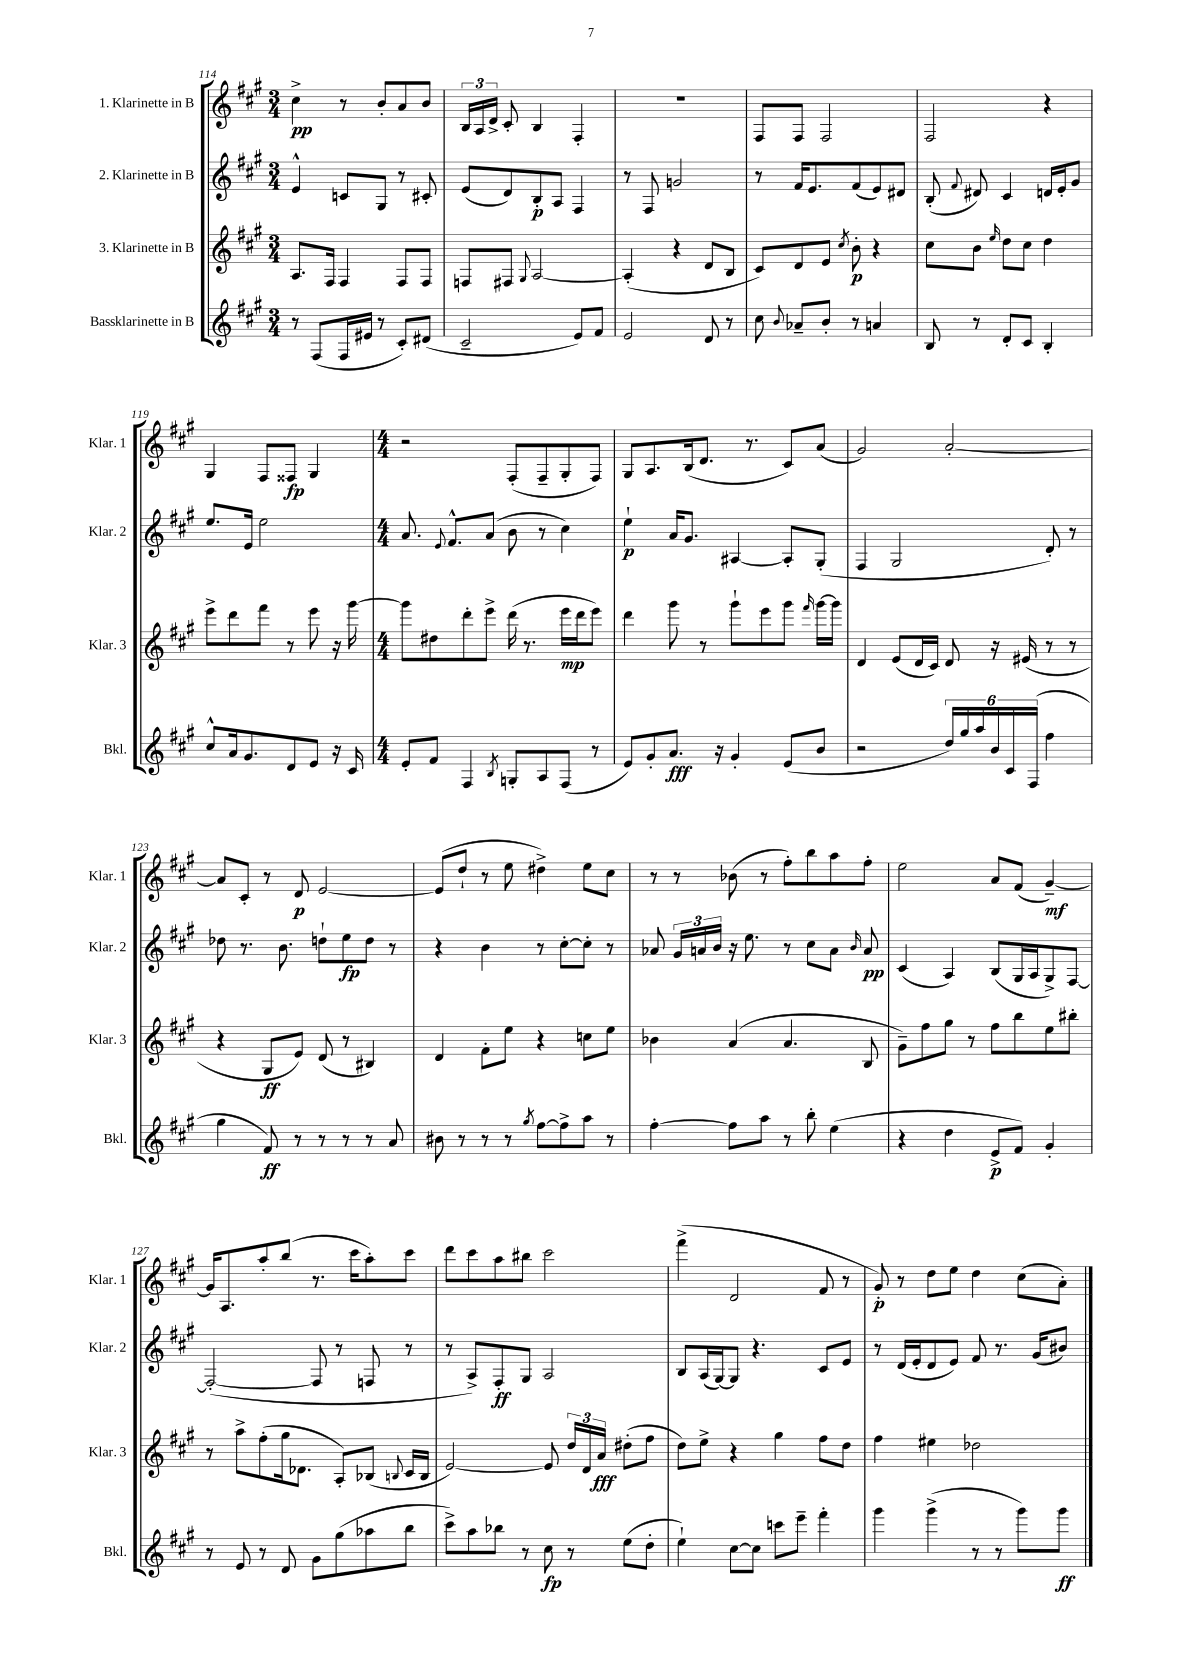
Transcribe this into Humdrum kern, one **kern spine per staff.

**kern	**kern	**kern	**kern
*staff4	*staff3	*staff2	*staff1
*clefG2	*clefG2	*clefG2	*clefG2
*k[f#c#g#]	*k[f#c#g#]	*k[f#c#g#]	*k[f#c#g#]
*M3/4	*M3/4	*M3/4	*M3/4
8r	8.A	4e^^	4cc#^
(8F#	.	.	.
.	16F#	.	.
16F#	4F#	8c	8r
16e#	.	.	.
8r	.	8G#	8b'
8c#')	8F#	8r	8a
(8d#	8F#	8c#'	8b
=	=	=	=
2c#~	8F	(8e	24B
.	.	.	24A
.	.	.	24d^
.	8F#	8d)	8c#'
.	8qqG#	.	.
.	[2A	8B'	4B
.	.	8A	.
8e)	.	4F#	4F#'
8f#	.	.	.
=	=	=	=
2e	(4A']	8r	2.r
.	.	8F#	.
.	4r	2g	.
8d	8d	.	.
8r	8B	.	.
=	=	=	=
8cc#	8c#)	8r	8F#
8qqb	.	.	.
8a-~	8d	16f#	8F#
.	.	8.e	.
8b'	8e	.	2F#
.	8qcc#	.	.
8r	8b'	(8f#	.
4a	4r	8e)	.
.	.	8d#	.
=	=	=	=
8B	8cc#	(8B'	2F#
.	.	8qqf#	.
8r	8b	8d#)	.
.	16qqee	.	.
8d'	8dd	4c#	.
8c#	8cc#	.	.
4B'	4dd	16d	4r
.	.	16e'	.
.	.	8g#	.
=	=	=	=
8cc#^^	8eee^	8.ee	4G#
16a	8ddd	.	.
8.g#	.	16e	.
.	8fff#	2ee	8F#
8d	8r	.	8F##
8e	8eee	.	4G#
16r	16r	.	.
16c#	[16ggg#	.	.
=	=	=	=
*M4/4	*M4/4	*M4/4	*M4/4
8e'	8ggg#]	8.a	2r
8f#	8dd#	.	.
.	.	8qqe	.
.	.	8.f#^^	.
4F#	8ddd'	.	.
.	8eee^	(8a	.
8qB	.	.	.
8G'	(16ddd	8b	(8F#'
.	8.r	.	.
8A	.	8r	8F#~
(8F#	16eee	4cc#)	8G#'
.	16ddd	.	.
8r	8eee)	.	8F#)
=	=	=	=
8e)	4ddd	4ee`	8G#
8g#'	.	.	8.A
8.a	8ggg#	16a	.
.	.	8.g#	(16B
.	8r	.	8.d
16r	.	.	.
4g#'	8ggg#`	[4A#	.
.	.	.	8.r
.	8eee	.	.
(8e	8ggg#	8A#']	8c#)
.	16qqfff#	.	.
8b	[16ggg#	(8G#'	(8a
.	16ggg#]	.	.
=	=	=	=
2r	4d	4F#	2g#)
.	(8e	2G#	.
.	16d	.	.
.	16c#)	.	.
24dd)	8d	.	[2a'
24gg#	.	.	.
24aa	.	.	.
24b	16r	.	.
24c#	.	.	.
.	(16e#	.	.
(24F#	.	.	.
4ff#	8r	8d')	.
.	8r	8r	.
=	=	=	=
4gg#	4r	8dd-	8a]
.	.	8.r	8c#'
8f#)	8G#	.	8r
.	.	8.b	.
8r	8e)	.	8d
8r	(8d	8dd`	[2e
8r	8r	8ee	.
8r	4B#)	8dd	.
8a	.	8r	.
=	=	=	=
8b#	4d	4r	(8e]
8r	.	.	8dd`
8r	8f#'	4b	8r
8r	8ee	.	8ee
8qgg#	.	.	.
[8ff#	4r	8r	4dd#^)
8ff#^]	.	[8cc#'	.
8aa	8cc	8cc#']	8ee
8r	8ee	8r	8cc#
=	=	=	=
[4ff#'	4b-	8a-	8r
.	.	24g#	8r
.	.	24a	.
.	.	24b	.
8ff#]	(4a	16r	(8b-
.	.	8.ee	.
8aa	.	.	8r
8r	4.a	8r	8ff#')
8bb'	.	8cc#	8bb
(4ee	.	8a	8aa
.	.	16qqb	.
.	8B	8a	8ff#'
=	=	=	=
4r	8g#~)	(4c#	2ee
.	8ff#	.	.
4dd	8gg#	4A)	.
.	8r	.	.
8e^	8ff#	(8B	8a
8f#)	8bb	16G#	(8f#
.	.	16A	.
4g#'	8ee	8G#^)	[4g#~)
.	8bb#'	[8F#	.
=	=	=	=
8r	8r	(2F#'_	16g#]
.	.	.	8.A
8e	8aa^	.	.
8r	(8ff#'	.	8aa'
8d	16gg#	.	(8bb
.	8.d-	.	.
8g#	.	8F#]	8.r
(8gg#	8A')	8r	.
.	.	.	16ccc#
8aa-	(8B-	8F	8aa')
.	8qqB	.	.
8bb	16c#	8r	8ccc#
.	16B	.	.
=	=	=	=
8ccc#^)	[2e)	8r	8ddd
8aa	.	8A^)	8ccc#
8bb-	.	8F#'	8aa
8r	.	8G#	8bb#
8cc#	8e]	2A	2ccc#
8r	24dd	.	.
.	24d	.	.
.	24a	.	.
(8ee	(8dd#'	.	.
8dd'	8ff#	.	.
=	=	=	=
4ee`)	8dd)	8B	(4fff#^
.	8ee^	(16A	.
.	.	[16G#)	.
[8cc#	4r	8G#]	2d
8cc#]	.	4.r	.
8ccc	4gg#	.	.
8eee~	.	.	.
4fff#'	8ff#	8c#	8f#
.	8dd	8e	8r
=	=	=	=
4ggg#	4ff#	8r	8g#')
.	.	(16d	8r
.	.	16e'	.
(4ggg#^	4ee#	8d	8dd
.	.	8e)	8ee
8r	2dd-	8f#	4dd
8r	.	8.r	.
8ggg#)	.	.	(8cc#
.	.	(16g#	.
8ggg#	.	8b#)	8a')
==	==	==	==
*-	*-	*-	*-
